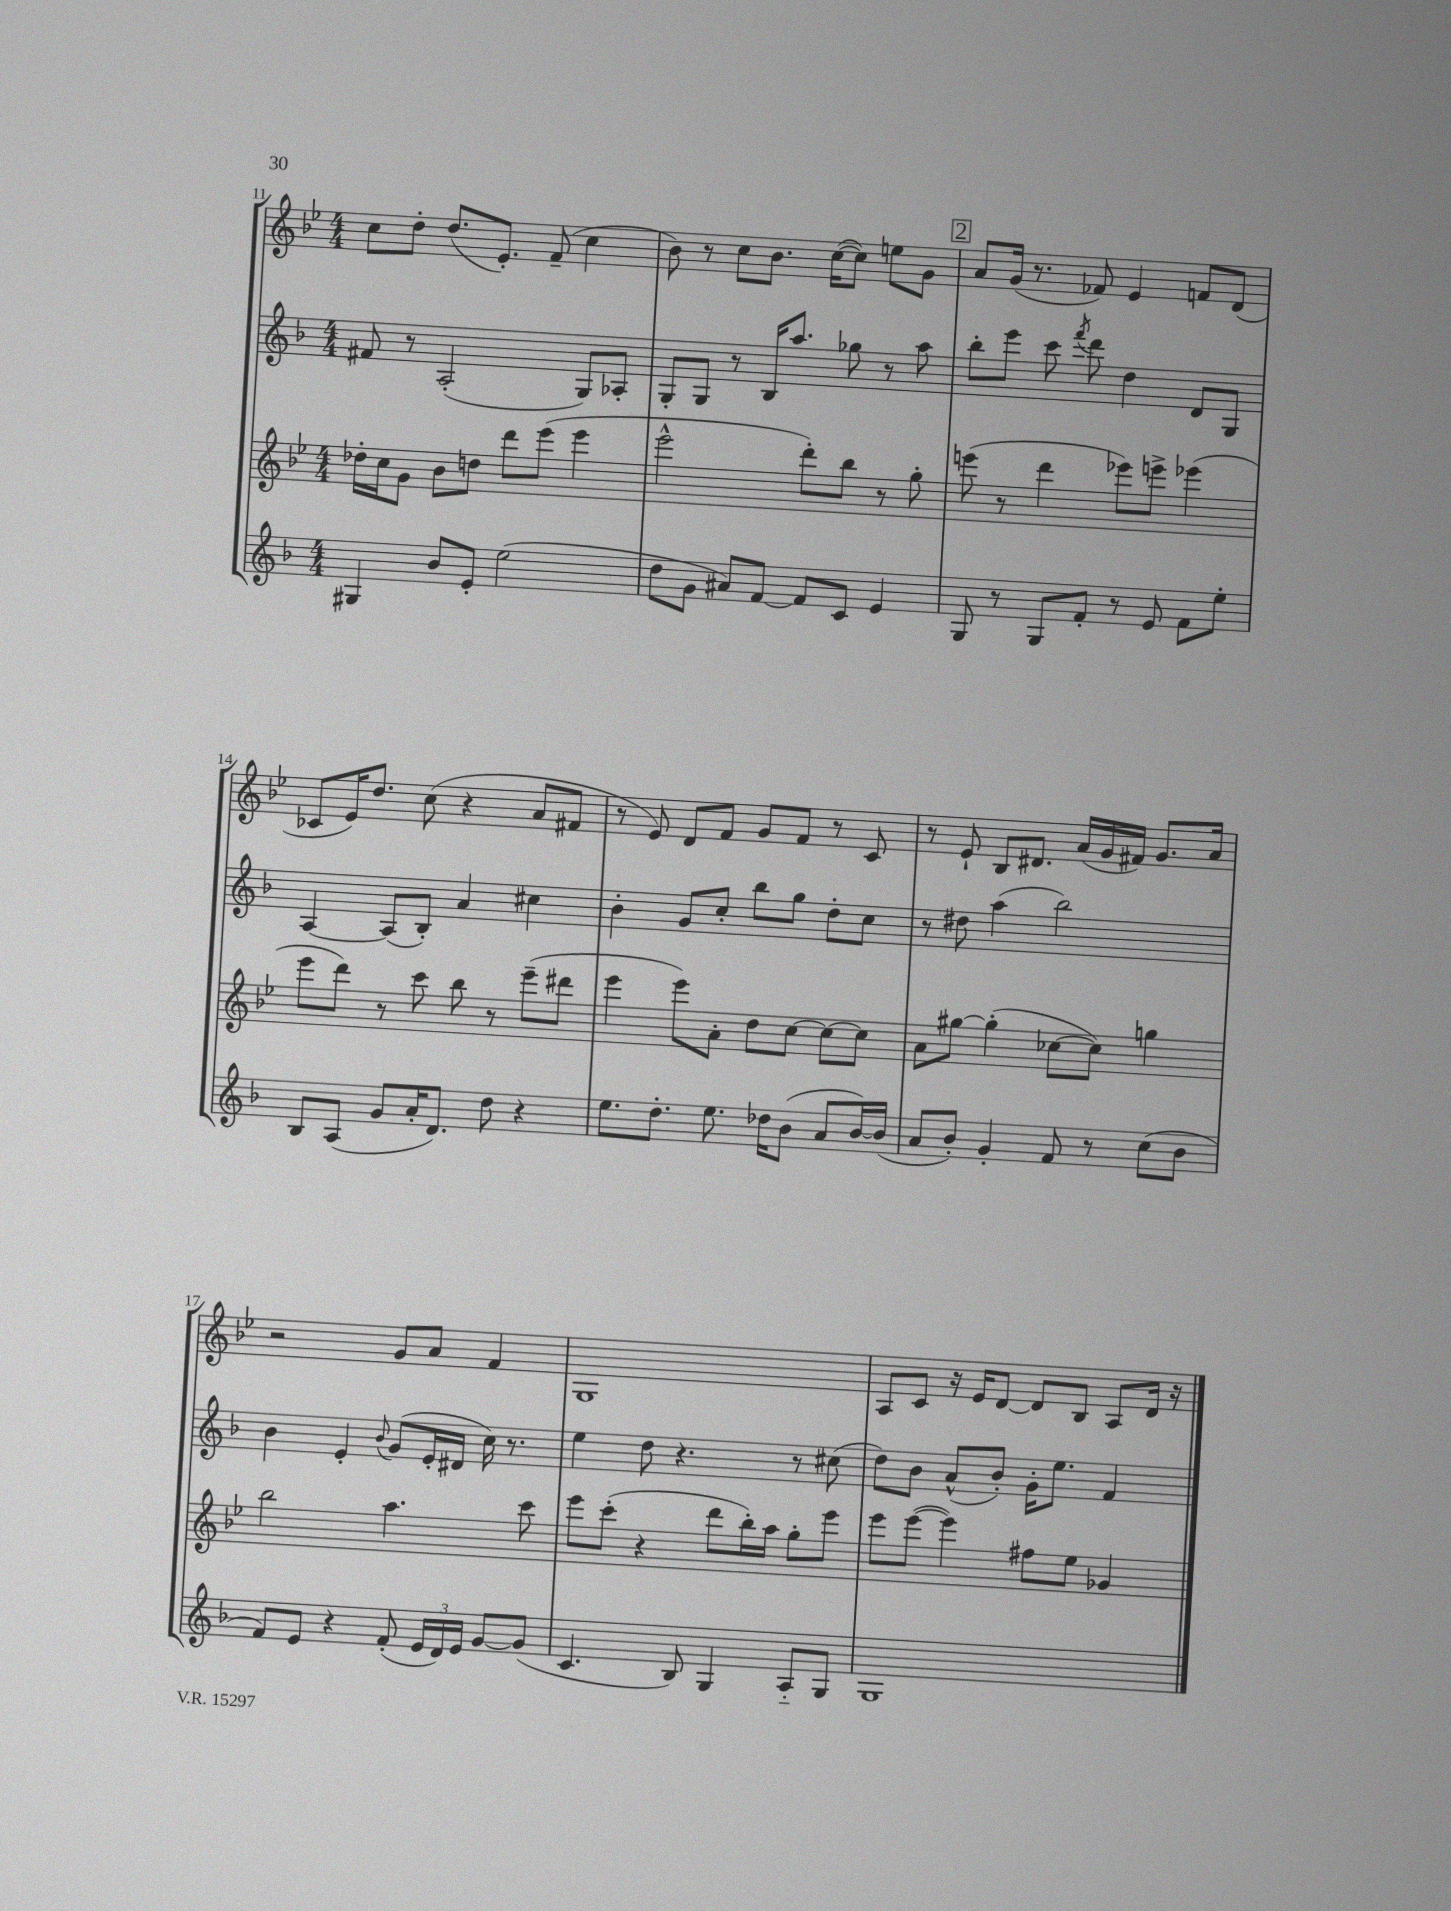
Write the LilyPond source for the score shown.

<<
\new StaffGroup <<
\new Staff = "s0" {
    \clef treble \key bes \major \numericTimeSignature \time 4/4
    \autoBeamOff c''8[ d''8]-. d''8.[( ees'8.]-.) f'8--( c''4 |
    bes'8) r8 c''8[ bes'8.] c''16[~( c''8]) e''8[ g'8] |
    \mark \markup { \box "2" } a'8[ g'16]( r8. fes'8) ees'4 f'8[ d'8]( |
    ces'8[ ees'16) d''8.] c''8( r4 a'8[ fis'8] |
    r8 ees'8) d'8[ f'8] g'8[ f'8] r8 c'8 |
    r8 ees'8-! bes8[ dis'8.] a'16[( g'16 fis'16]) g'8.[ a'16] |
    r2 g'8[ a'8] f'4 |
    g1 |
    a8[ c'8] r16 ees'16[ d'8]~ d'8[ bes8] a8[ d'16] r16 \bar "|." |
}
\new Staff = "s1" {
    \clef treble \key f \major \numericTimeSignature \time 4/4
    \autoBeamOff fis'8 r8 a2-.( g8[) aes8]-. |
    g8[-. g8] r8 bes16[ a''8.] ges''8 r8 a''8 |
    \mark \markup { \box "2" } bes''8[-. e'''8] c'''8 \acciaccatura { f'''8 } d'''8 d''4 d'8[ g8] |
    a4~ a8[( bes8]-.) a'4 cis''4 |
    bes'4-. g'8[ c''8]-. bes''8[ g''8] d''8[-. c''8] |
    r8 dis''8 a''4( bes''2) |
    bes'4 e'4-. \appoggiatura { bes'8 } g'8[( e'16-. dis'16] c''16) r8. |
    e''4 d''8 r4. r8 cis''8( |
    d''8[) bes'8] a'8[-^( bes'8]-.) g'16[-. e''8.] f'4 \bar "|." |
}
\new Staff = "s2" {
    \clef treble \key bes \major \numericTimeSignature \time 4/4
    \autoBeamOff des''16[-. c''16 g'8] bes'8[ d''8] d'''8[ ees'''8]( ees'''4 |
    ees'''2-^ d'''8[-.) bes''8] r8 g''8-. |
    \mark \markup { \box "2" } e'''8( r8 d'''4 ees'''8[) e'''8]-> ees'''4( |
    ees'''8[ d'''8]) r8 c'''8 bes''8 r8 ees'''8[--( dis'''8] |
    ees'''4 ees'''8[) a'8]-. d''8[ c''8]~ c''8[~ c''8] |
    a'8[ gis''8]~ gis''4-.( ces''8[~ ces''8]) g''4 |
    bes''2 a''4. c'''8 |
    ees'''8[ c'''8]-.( r4 d'''8[ bes''16-.) a''16] g''8[-. ees'''8] |
    ees'''8[ ees'''8]~( ees'''4) fis''8[ ees''8] ges'4 \bar "|." |
}
\new Staff = "s3" {
    \clef treble \key f \major \numericTimeSignature \time 4/4
    \autoBeamOff gis4 bes'8[ e'8]-. e''2( |
    d''8[ g'8] ais'8[) f'8]~ f'8[ c'8] e'4 |
    \mark \markup { \box "2" } g8 r8 g8[ f'8]-. r8 e'8 f'8[ e''8]-. |
    bes8[ a8]( g'8[ a'16-. d'8.]) d''8 r4 |
    e''8.[ d''8.]-. e''8. des''16[ bes'8]( a'8[ bes'16~) bes'16]( |
    a'8[ bes'8]-.) g'4-. f'8 r8 c''8[( bes'8] |
    f'8[) e'8] r4 f'8-.( \tuplet 3/2 { e'16[ d'16) e'16] } g'8[~ g'8]( |
    c'4. bes8) g4 a8[-_ g8] |
    g1 \bar "|." |
}
>>
>>
\layout { \context { \Score currentBarNumber = #11 } }
